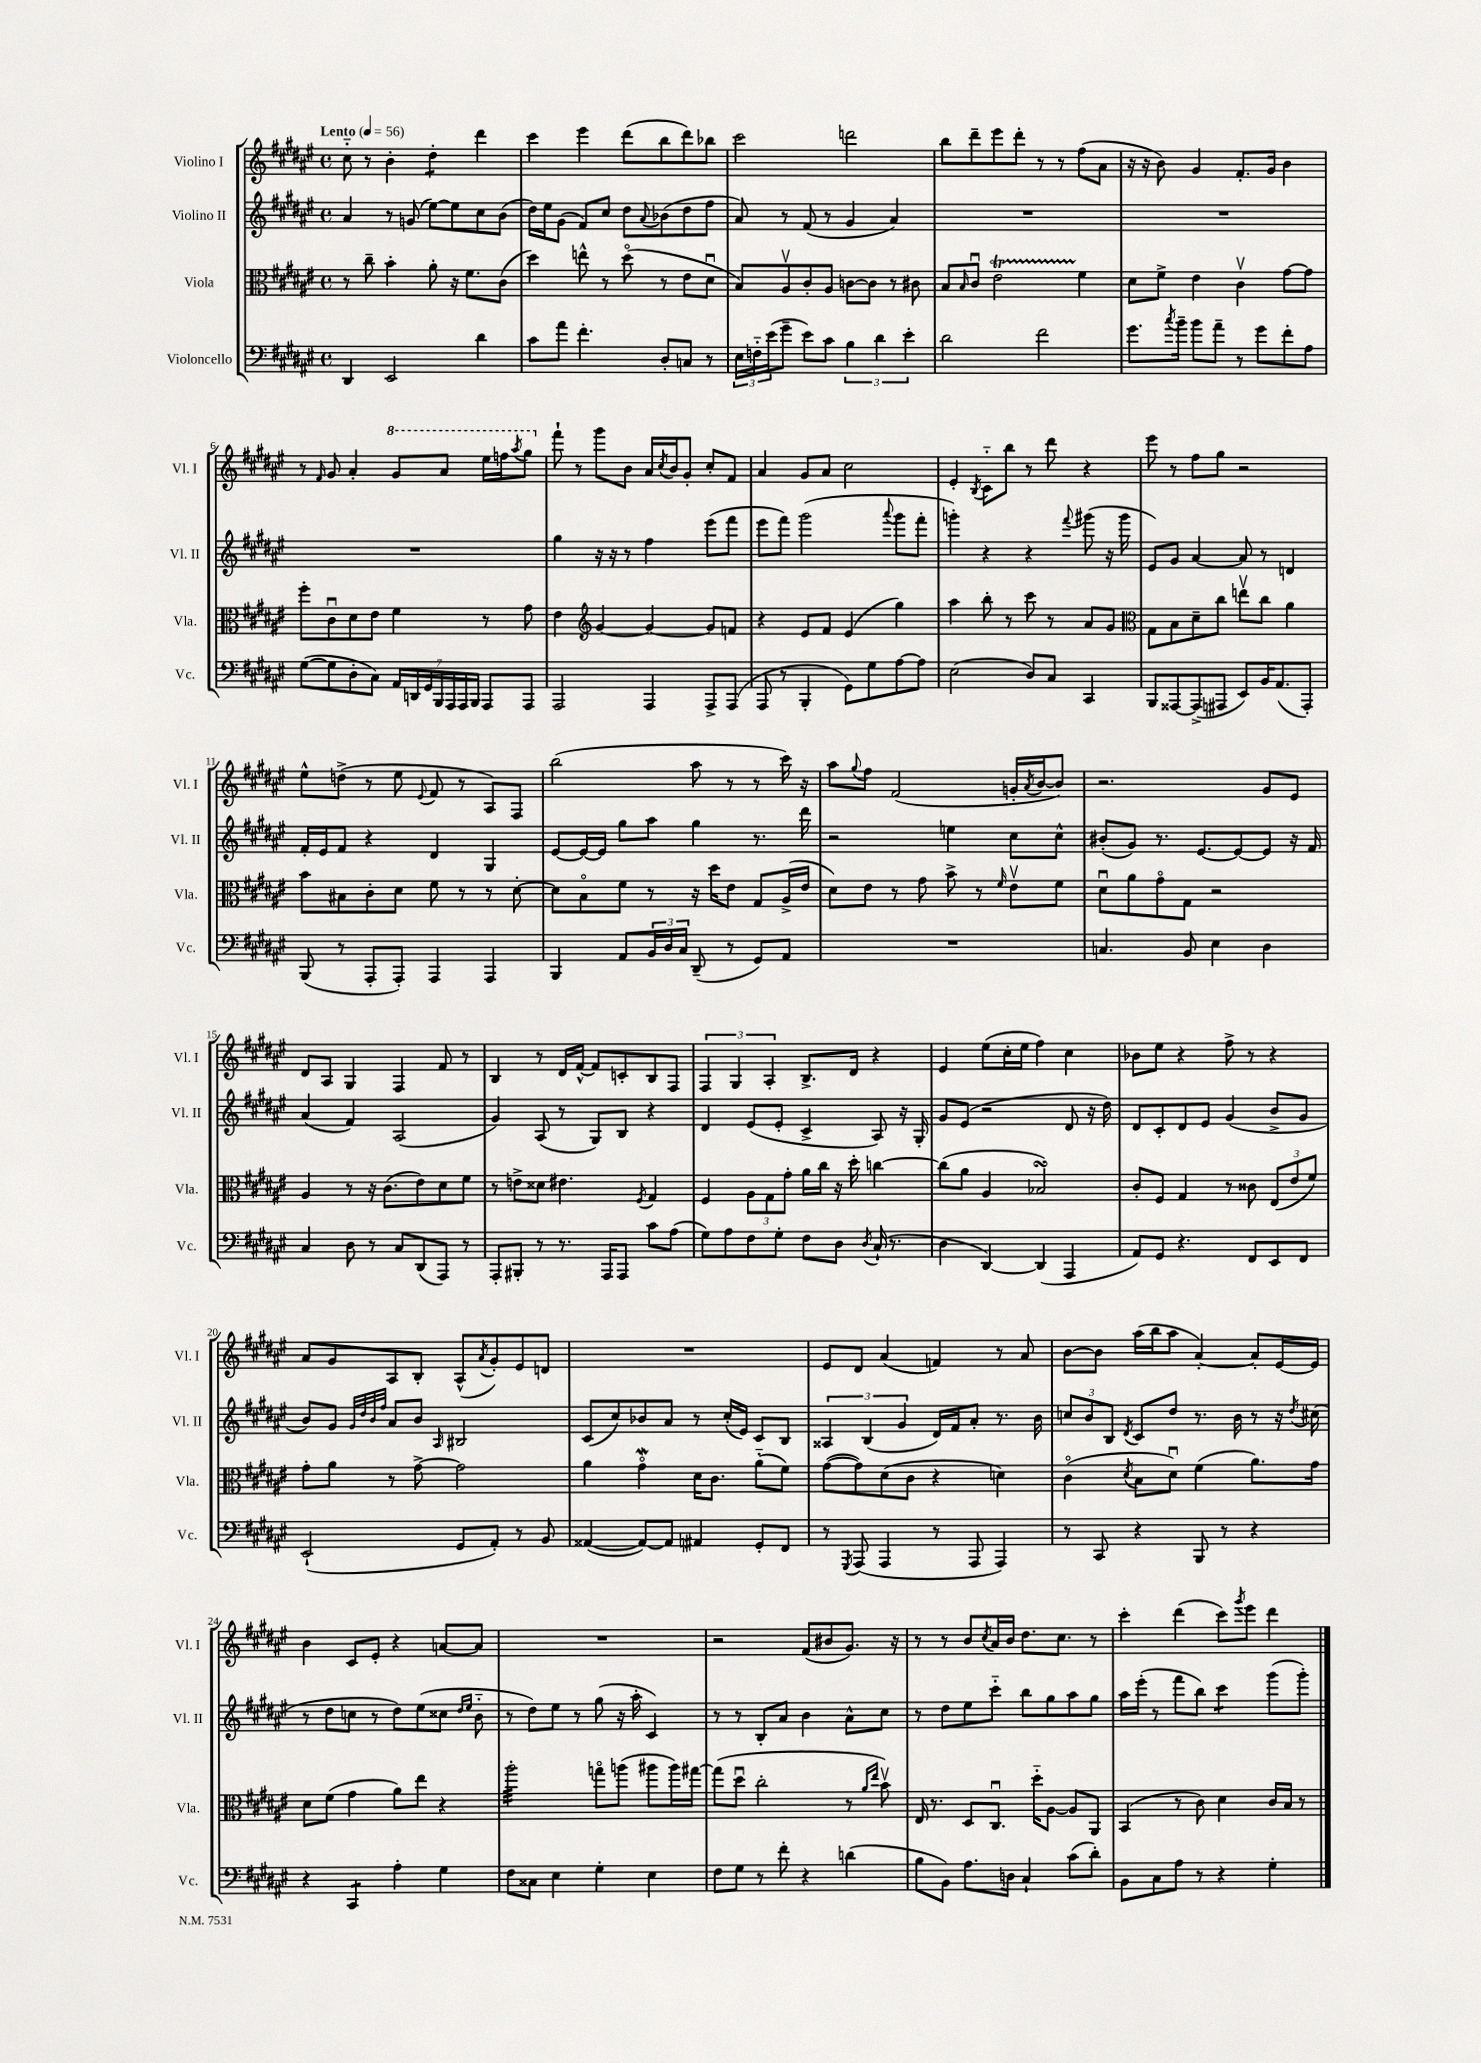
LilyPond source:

<<
\new StaffGroup <<
\new Staff = "s0" \with { instrumentName = "Violino I" shortInstrumentName = "Vl. I" } {
    \clef treble \key fis \major \defaultTimeSignature \time 4/4 \tempo "Lento" 4 = 56
    cis''8-_ r8 b'4-. dis''4:8-. dis'''4 |
    cis'''4 eis'''4 dis'''8( b''8 dis'''8) bes''8 |
    cis'''2 d'''2 |
    b''8 dis'''8-- eis'''8 dis'''8-. r8 r8 fis''8( ais'8 |
    r16 r16 b'8) gis'4 fis'8.-. gis'16 b'4 |
    r8 \grace { fis'16 } gis'8 ais'4-. \ottava #1 gis''8 ais''8 eis'''16 f'''16 \acciaccatura { ais'''8 } gis'''8 \ottava #0 |
    fis'''8-! r8 gis'''8 b'8 ais'16 \acciaccatura { cis''8 } b'16 gis'8-. cis''8-. fis'8 |
    ais'4 gis'8 ais'8 cis''2 |
    eis'4-. \acciaccatura { b8 } cis'8-_ b''8 r8 dis'''8 r4 |
    eis'''8 r8 fis''8 gis''8 r2 |
    eis''8-^ d''8->( r8 eis''8 \appoggiatura { eis'8 } fis'8 r8 ais8) fis8 |
    b''2( ais''8 r8 r8 cis'''16) r16 |
    ais''8 \appoggiatura { gis''8 } fis''8 fis'2( g'16-. \acciaccatura { ais'8 } b'16~ b'8) |
    r2. gis'8 eis'8 |
    dis'8 ais8 gis4 fis4 fis'8 r8 |
    b4 r8 dis'16 fis'16~-^ fis'8 c'8-. b8 fis8 |
    \tuplet 3/2 { fis4 gis4 ais4-. } b8.-> dis'16 r4 |
    eis'4 eis''8( cis''16-. eis''16 fis''4) cis''4 |
    bes'8 eis''8 r4 fis''8-> r8 r4 |
    ais'8 gis'8 ais8 b8-. ais8-^( \acciaccatura { ais'8 } gis'8-.) eis'8 d'8 |
    R1 |
    eis'8 dis'8 ais'4( f'4) r8 ais'8 |
    b'8~ b'8 ais''16( b''16 ais''8 ais'4~-.) ais'8-. eis'16~ eis'16 |
    b'4 cis'8 eis'8-. r4 a'8~ a'8 |
    R1 |
    r2 fis'8( bis'8 gis'8.) r16 |
    r8 r8 b'8 \acciaccatura { cis''8 } ais'16 b'16 dis''8. cis''8. r8 |
    cis'''4-. dis'''4( cis'''8) \acciaccatura { gis'''8 } eis'''8 dis'''4 \bar "|." |
}
\new Staff = "s1" \with { instrumentName = "Violino II" shortInstrumentName = "Vl. II" } {
    \clef treble \key fis \major \defaultTimeSignature \time 4/4
    ais'4 r8 g'8( eis''8~) eis''8 cis''8 b'8( |
    dis''16) eis''16 gis'8( fis'8) cis''8 dis''8 \appoggiatura { ais'8 } bes'8( dis''8 fis''8 |
    ais'8) r8 fis'8( r8 gis'4 ais'4) |
    R1 |
    R1 |
    R1 |
    gis''4 r16 r16 r8 fis''4 eis'''8( fis'''8 |
    eis'''8 fis'''8) gis'''2( \appoggiatura { ais'''8 } gis'''8 fis'''8-. |
    g'''4-.) r4 r4 \appoggiatura { fis'''8 } gis'''8( r16 gis'''16 |
    eis'8) gis'8 ais'4~ ais'8 r8 d'4 |
    fis'16-. eis'16 fis'8 r4 dis'4 gis4 |
    eis'8~ eis'16~ eis'16 gis''8 ais''8 gis''4 r8. dis'''16 |
    r2 e''4 cis''8 cis''8-^ |
    bis'8-.( gis'8) r8. eis'8.~ eis'8~ eis'8 r16 fis'16 |
    ais'4( fis'4) ais2( |
    gis'4) ais8( r8 gis8) b8 r4 |
    dis'4 eis'8( eis'8-. cis'4-> ais8) r16 gis16-. |
    gis'8 eis'8( r2 dis'8 r16 dis''16) |
    dis'8 cis'8-. dis'8 eis'8 gis'4( b'8-> gis'8 |
    b'8) gis'8 \grace { gis'32 dis''32 b'32 fis''32 } ais'8 b'8 \grace { ais16 } bis2 |
    cis'8( cis''8) bes'8 ais'8 r8 cis''16-.( eis'16) cis'8 b8 |
    \tuplet 3/2 { aisis4 b4( gis'4 } dis'16) fis'16 ais'8-. r8. b'16 |
    \tuplet 3/2 { c''8 b'8 b8 } \acciaccatura { dis'8 } cis'8 dis''8 r8. b'16 r8 r16 \acciaccatura { dis''8 } cis''16( |
    r8 dis''8 c''8 r8 dis''8) eis''8( cisis''8 \grace { dis''16 eis''16 } b'8-_ |
    r8 dis''8) eis''8 r8 gis''8( r16 ais''16-. cis'4) |
    r8 r8 b8-. ais'8 b'4 ais'8-^ cis''8 |
    r8 dis''8 eis''8 cis'''8-_ b''8 gis''8 ais''8 gis''8 |
    ais''16 eis'''16-.( r8 fis'''8 b''8) cis'''4:8 gis'''8( gis'''8-.) \bar "|." |
}
\new Staff = "s2" \with { instrumentName = "Viola" shortInstrumentName = "Vla." } {
    \clef alto \key fis \major \defaultTimeSignature \time 4/4
    r8 cis''8-- b'4-. ais'8-. r16 fis'8. cis'8( |
    dis''4) e''8-^ r8 dis''8\flageolet( r8 eis'8 dis'8\downbow |
    b8) ais8\upbow cis'8-. ais8 c'8~ c'8 r8 cis'8 |
    b8 \grace { b16 } cis'8\downbow eis'2\startTrillSpan fis'4\stopTrillSpan |
    dis'8 fis'8-> eis'4 cis'4\upbow gis'8~ gis'8 |
    fis''8-. cis'8\downbow dis'8 eis'8 fis'4 r8 gis'8 |
    eis'4 \clef treble gis'4~ gis'4~ gis'8 f'8 |
    r4 eis'8 fis'8 eis'4( gis''4) |
    ais''4 b''8-. r8 cis'''8 r8 ais'8 gis'8 |
    \clef alto gis8 b8 dis'8-- cis''8 e''8\upbow cis''8 ais'4 |
    b'8 bis8 cis'8-. dis'8 fis'8 r8 r8 dis'8~-. |
    dis'8 b8\flageolet fis'8 r8 r16 dis''16 eis'8 gis8 ais16->( eis'16 |
    dis'8) eis'8 r8 gis'8 b'8-> r8 \grace { fis'16 } eis'8\upbow fis'8 |
    dis'8\downbow ais'8 gis'8\flageolet gis8 r2 |
    ais4 r8 r16 cis'8.( eis'8) dis'8 fis'8 |
    r8 e'8-> disis'8 eis'4. \acciaccatura { fis8 } gis4 |
    fis4 \tuplet 3/2 { ais8 gis8 gis'8-. } ais'16 cis''16 r16 dis''16-. c''4~ |
    c''8( ais'8 ais4 bes2\turn) |
    cis'8-. fis8 gis4 r8 cisis'8 \tuplet 3/2 { eis8( eis'8 fis'8) } |
    gis'8-. ais'8 r8 gis'8~-> gis'2 |
    ais'4 gis'4\flageolet\mordent dis'16 cis'8. ais'8-_( fis'8) |
    gis'8~( gis'8) dis'8( cis'8 r4 d'4) |
    cis'4\flageolet( \acciaccatura { dis'8 } b8 dis'8\downbow) fis'4( ais'8.) gis'16 |
    dis'8 fis'8( gis'4 ais'8) eis''8 r4 |
    ais''2:32-. g''8\flageolet a''8( ais''8 ais''16) gis''16~ |
    gis''8( dis''8\downbow cis''2-. r8 \grace { ais'16 eis''16 } b'8\upbow) |
    eis16 r8. dis8 cis8.\downbow dis''16-_ ais8~ ais8 ais,8 |
    b,4( r8 cis'8) dis'4 cis'16 b16 r8 \bar "|." |
}
\new Staff = "s3" \with { instrumentName = "Violoncello" shortInstrumentName = "Vc." } {
    \clef bass \key fis \major \defaultTimeSignature \time 4/4
    dis,4 eis,2 dis'4 |
    cis'8 ais'8 fis'4.-. dis8-. c8 r8 |
    \tuplet 3/2 { eis16 f16-_ eis'16( } gis'8-- eis'8) cis'8 \tuplet 3/2 { b4 dis'4 eis'4-. } |
    dis'2 fis'2 |
    gis'8. \acciaccatura { cis''8 } b'16-- b'8 ais'8-- r8 gis'8 fis'8-. ais8 |
    gis8~( gis8 dis8-. cis8) \tuplet 7/4 { ais,16 d,16 gis,16 b,,16 ais,,16 ais,,16 b,,16 } ais,,8 ais,,8 |
    ais,,2 ais,,4 ais,,8-> ais,,8( |
    ais,,8 r8 b,,4-. gis,8) gis8 ais8~ ais8 |
    eis2( dis8) cis8 cis,4 |
    b,,8 aisis,,8~ aisis,,8->( ais,,8 eis,8) b,16 ais,8.( ais,,8-.) |
    b,,8( r8 ais,,8-. ais,,8-.) ais,,4 ais,,4 |
    b,,4 ais,8 \tuplet 3/2 { b,16 dis16 cis16 } dis,8--( r8 gis,8) ais,8 |
    R1 |
    c4. b,8 eis4 dis4 |
    cis4 dis8 r8 cis8 dis,8( ais,,8) r8 |
    ais,,8-. bis,,8-. r8 r8. ais,,16 ais,,8 cis'8 ais8( |
    gis8) ais8 fis8 gis8-. fis8 dis8 \acciaccatura { dis8 } cis16-!( r8. |
    dis4 dis,4~) dis,4( ais,,4 |
    ais,8) gis,8 r4. fis,8 eis,8 fis,8 |
    eis,2-!( gis,8 ais,8-.) r8 b,8 |
    aisis,4~( aisis,8~) aisis,8 ais,4 gis,8-. fis,8 |
    r8 \acciaccatura { gis,,8 } ais,,8( ais,,4 r8 ais,,8 ais,,4) |
    r8 cis,8 r4 b,,8 r8 r4 |
    r4 cis,4:8 ais4-. gis4 |
    fis8 cisis8 eis4 gis4-. eis4 |
    fis8 gis8 r8 fis'8-. r4 d'4( |
    b8 b,8) ais8. d16 cis4-! cis'8( dis'8-.) |
    b,8 cis8 ais8 r8 r4 gis4-. \bar "|." |
}
>>
>>
